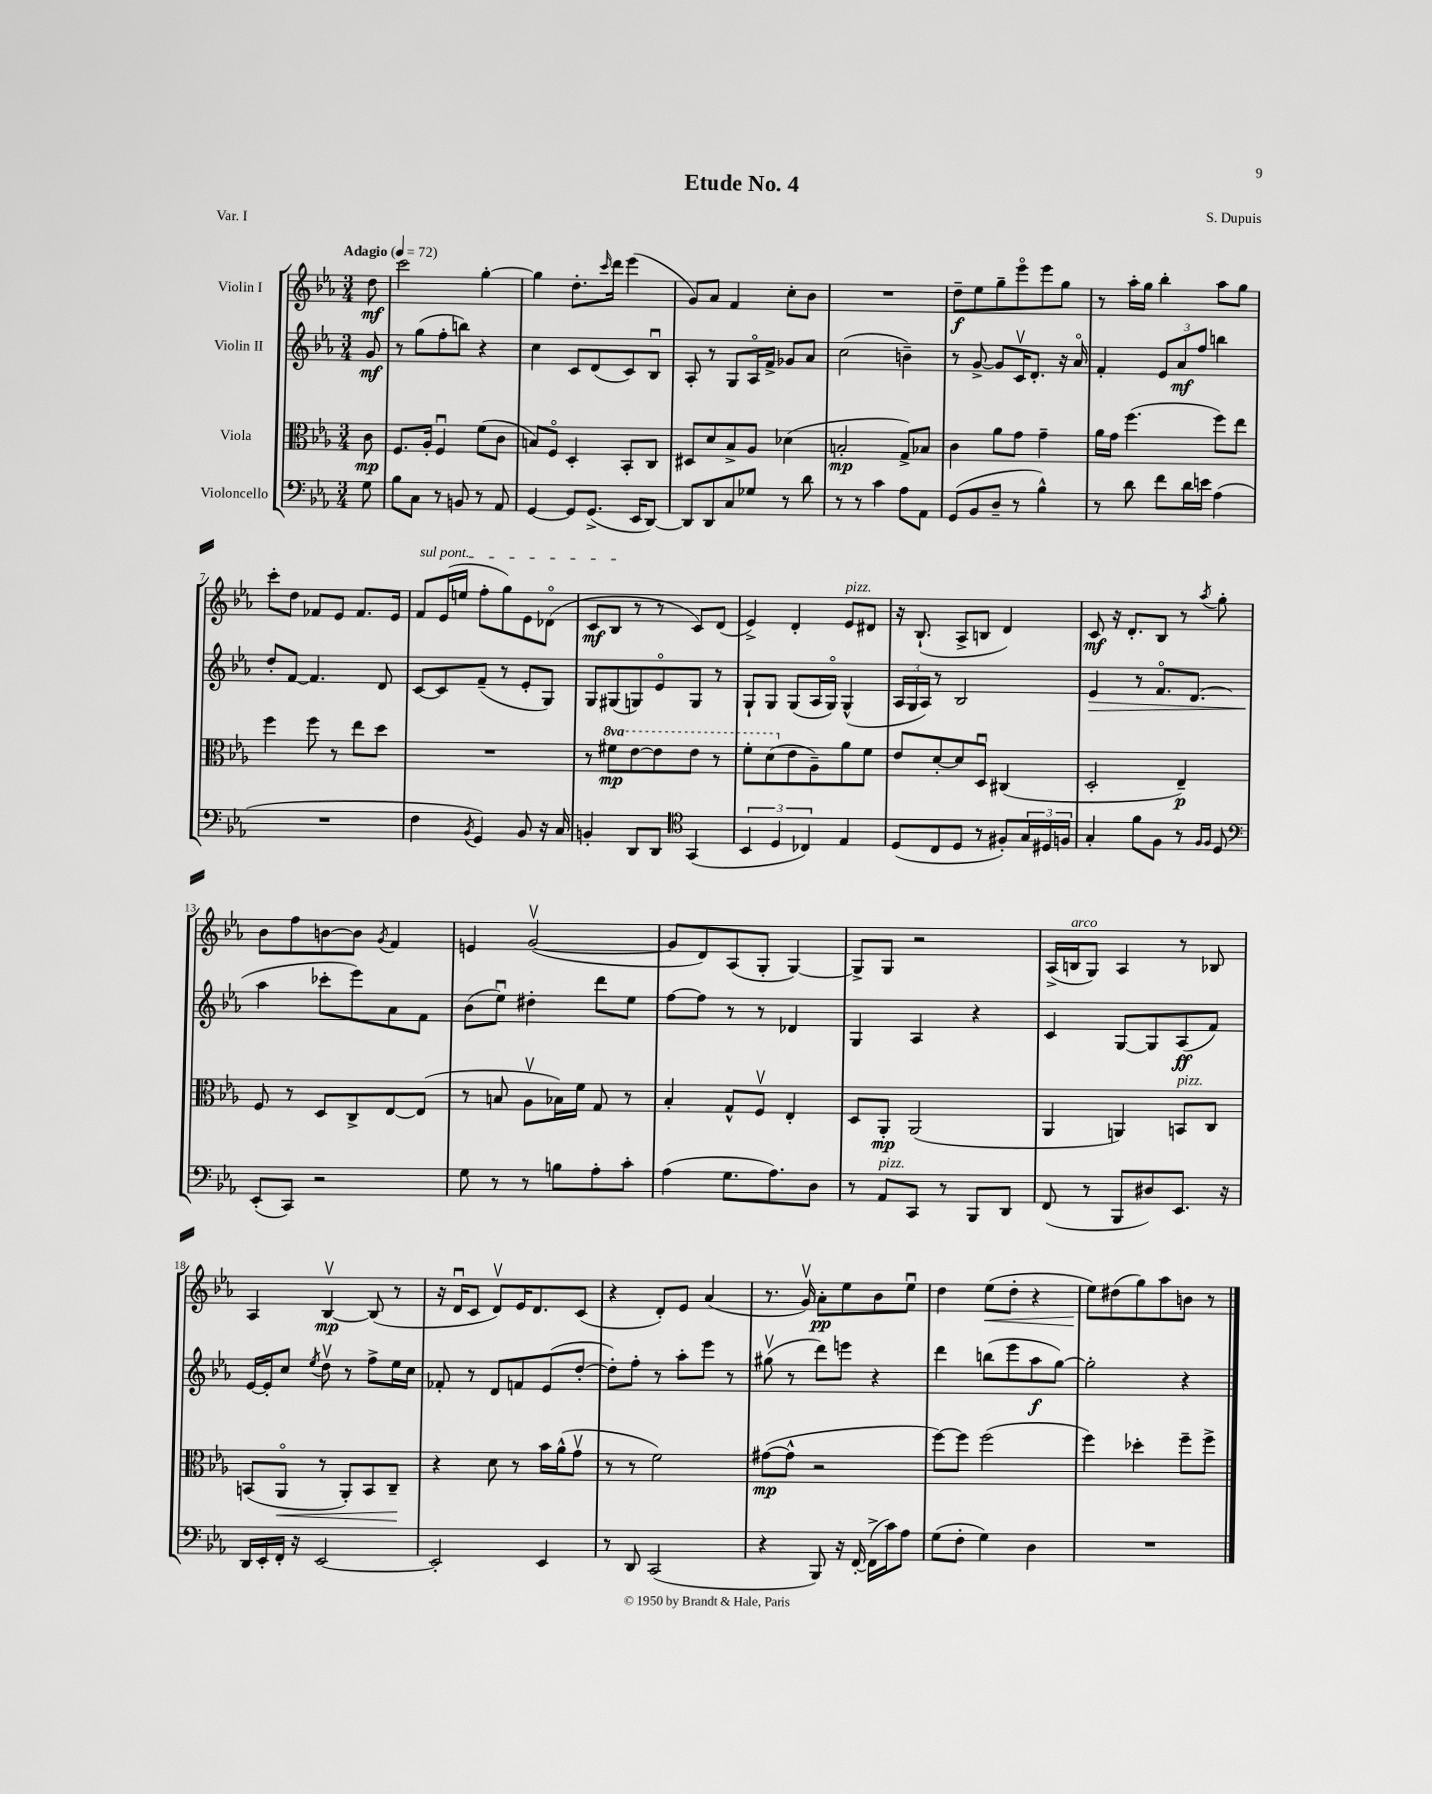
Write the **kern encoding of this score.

**kern	**kern	**dynam	**kern	**dynam	**kern	**dynam
*part4	*part3	*part3	*part2	*part2	*part1	*part1
*staff4	*staff3	*staff3	*staff2	*staff2	*staff1	*staff1
*I"Violoncello	*I"Viola	*	*I"Violin II	*	*I"Violin I	*
*clefF4	*clefC3	*	*clefG2	*	*clefG2	*
*k[b-e-a-]	*k[b-e-a-]	*	*k[b-e-a-]	*	*k[b-e-a-]	*
*M3/4	*M3/4	*	*M3/4	*	*M3/4	*
*MM72	*MM72	*	*MM72	*	*MM72	*
=	=	=	=	=	=	=
!	!	!	!	!	!LO:TX:a:B:t=Adagio	!
8G\	8c\	mp	8g/	mf	8dd\	mf
=1	=1	=1	=1	=1	=1	=1
8B-\L	8.F/L	.	8r	.	2ccc\	.
8C\J	.	.	(8gg\L	.	.	.
.	16A-'/Jk	.	.	.	.	.
8r	4Fu/	.	8ff'\	.	.	.
8BBn/	.	.	8bbn\J)	.	.	.
8r	(8f\L	.	4r	.	[4gg'\	.
8AA-/	8c\J	.	.	.	.	.
=2	=2	=2	=2	=2	=2	=2
[4GG/	8Bn/L)	.	4cc\	.	4gg\]	.
.	8F/J	.	.	.	.	.
8GG/L]	4D'/	.	8c/L	.	8.dd'\L	.
(8.GG^/J	.	.	(8d/	.	.	.
.	.	.	.	.	16qqccc/	.
.	.	.	.	.	16ddd\Jk	.
.	8BB-'/L	.	8c/)	.	(4eee-\	.
16EE-/KL	.	.	.	.	.	.
[8DD/J)	8C/J	.	8B-u/J	.	.	.
=3	=3	=3	=3	=3	=3	=3
8DD/L]	8D#X/L	.	8A-'/	.	8g/L)	.
8DD/	8d/	.	8r	.	8a-/J	.
8C/	8B-^/	.	8G/L	.	4f/	.
8G-X/J	8A-/J	.	16A-/L	.	.	.
.	.	.	16f^/JJ	.	.	.
8r	(4d-X\	.	8g-X/L	.	8cc'\L	.
8d\	.	.	8a-/J	.	8b-\J	.
=4	=4	=4	=4	=4	=4	=4
8r	2Bn'/	mp	(2cc\	.	2.r	.
8r	.	.	.	.	.	.
4c\	.	.	.	.	.	.
8A-\L	8G^/L)	.	4bn~\)	.	.	.
8AA-\J	8B-X/J	.	.	.	.	.
=5	=5	=5	=5	=5	=5	=5
(8GG/L	4c\	.	8r	.	8dd~\L	f
8BB-/	.	.	[8g^/	.	8ee-\	.
8D~/J	8a-\L	.	8g/L]	.	8gg~\	.
8r	8g\J	.	16cv/K	.	8eee-\	.
.	.	.	8.d'/J	.	.	.
4B-^^\)	4g~\	.	.	.	8eee-\	.
.	.	.	16r	.	8gg\J	.
.	.	.	16a-/	.	.	.
=6	=6	=6	=6	=6	=6	=6
8r	16a-\LL	.	4f'/	.	8r	.
.	16g\JJ	.	.	.	.	.
8d\	(4.ff\	.	.	.	16aa-'\LL	.
.	.	.	.	.	16gg\JJ	.
8f\L	.	.	12e-/L	.	4bb-'\	.
.	.	.	12a-/	mf	.	.
16d\L	.	.	.	.	.	.
.	.	.	12ff/J	.	.	.
16en\JJ	.	.	.	.	.	.
(4A-\	8ff\L)	.	4bbn\	.	8aa-\L	.
.	8ee-\J	.	.	.	8gg\J	.
!!LO:LB:g=z
=7	=7	=7	=7	=7	=7	=7
2.r	4ff\	.	8dd'/L	.	8ccc'\L	.
.	.	.	[8f/J	.	8dd\J	.
.	8ff\	.	4.f/]	.	8f-X/L	.
.	8r	.	.	.	8e-/J	.
.	8ee-\L	.	.	.	8.f-/L	.
.	8dd\J	.	8d/	.	.	.
.	.	.	.	.	16e-/Jk	.
=8	=8	=8	=8	=8	=8	=8
!	!	!	!	!	!LO:TX:a:i:t=sul pont.	!
4F\	2.r	.	[8c/L	.	8f/L	.
.	.	.	8c/]	.	(16e-/L	.
.	.	.	.	.	16een/JJ	.
8qBB-/	.	.	.	.	.	.
4GG/)	.	.	(8f~/J	.	8ff'\L	.
.	.	.	8r	.	8gg\)	.
8BB-/	.	.	8e-'/L	.	8e-\	.
16r	.	.	8G/J)	.	(8d-X\J	.
16C/	.	.	.	.	.	.
=9	=9	=9	=9	=9	=9	=9
4BBn'/	8r	.	8G/L	.	8c/L	mf
*	*8va	*	*	*	*	*
.	8ff#X\L	mp	(8G#X/	.	8B-/J	.
8DD/L	[8ee-\	.	8Gn/)	.	8r	.
8DD/J	8ee-\]	.	8e-/	.	8r	.
*clefC4	*	*	*	*	*	*
(4GG/	8ee-\J	.	8G/J	.	8c/L)	.
.	8r	.	8r	.	(8d/J	.
=10	=10	=10	=10	=10	=10	=10
6BB-/	8ff'\L	.	8G`/L	.	4e-^/)	.
.	(8dd\	.	8G/J	.	.	.
6D/	.	.	.	.	.	.
*	*X8va	*	*	*	*	*
.	8e-\	.	(8G/L	.	4d'/	.
6C-X/)	.	.	.	.	.	.
.	8A-~\)	.	16A-/L	.	.	.
.	.	.	16G/JJ)	.	.	.
!	!	!	!	!	!LO:TX:a:i:t=pizz.	!
4E-/	8a-\	.	(4G^^/	.	8e-/L	.
.	8f\J	.	.	.	8d#X/J	.
=11	=11	=11	=11	=11	=11	=11
(8D/L	8e-/L	.	24A-/LL	.	16r	.
.	.	.	24G/	.	.	.
.	.	.	.	.	(8.B-`/	.
.	.	.	24A-/JJ)	.	.	.
8C/	[8d'/	.	8r	.	.	.
8D/J	8d/]	.	2B-/	.	8A-^/L	.
8r	8Du/J	.	.	.	8Bn/J	.
8F#X'/L)	(4C#X/	.	.	.	4d/)	.
24G/L	.	.	.	.	.	.
24D#X/	.	.	.	.	.	.
24Fn/JJ	.	.	.	.	.	.
=12	=12	=12	=12	=12	=12	=12
!	!	!	!	!LO:HP:b	!	!
4G'/	2D'/	.	4e-/	>	8c/	mf
.	.	.	.	.	16r	.
.	.	.	.	.	8.d'/L	.
8f\L	.	.	8r	.	.	.
8F\J	.	.	8.f/L	.	8B-/J	.
8r	4E-~/)	p	.	.	8r	.
.	.	.	(8.d/J	.	.	.
16qqF/LL	.	.	.	.	.	.
16qqF/JJ	.	.	.	.	8qaa-/	.
8D/	.	.	.	.	8gg'\	.
!!LO:LB:g=z
=13	=13	=13	=13	=13	=13	=13
*clefF4	*	*	*	*	*	*
(8EE-'/L	8F/	.	4aa-\	.	8b-\L	.
8CC/J)	8r	.	.	.	8ff\	.
2r	8D/L	.	8ccc-X'\L	]	[8bn\	.
.	8C^/	.	8eee-\)	.	8b\J]	.
.	.	.	.	.	8qg/	.
.	[8E-/	.	8a-\	.	4f/	.
.	(8E-/J]	.	8f\J	.	.	.
=14	=14	=14	=14	=14	=14	=14
8G\	8r	.	(8b-\L	.	4en/	.
8r	8Bn/	.	8ee-u\J)	.	.	.
8r	8A-v\L	.	4dd#X'\	.	([2gv/	.
8Bn\L	16B-X\L)	.	.	.	.	.
.	16f\JJ	.	.	.	.	.
8A-'\	8G/	.	8ddd\L	.	.	.
8c'\J	8r	.	8ee-\J	.	.	.
=15	=15	=15	=15	=15	=15	=15
(4A-\	4B-'/	.	[8ff\L	.	8g/L]	.
.	.	.	8ff\J]	.	8d/)	.
8.G\L	8G^^/L	.	8r	.	(8A-/	.
.	8Fv/J	.	8r	.	8G'/J	.
8.A-\)	.	.	.	.	.	.
.	4E-'/	.	4d-X/	.	[4G/)	.
8D\J	.	.	.	.	.	.
=16	=16	=16	=16	=16	=16	=16
8r	8D/L	.	4G/	.	8G^/L]	.
!LO:TX:a:i:t=pizz.	!	!	!	!	!	!
8AA-/L	8AA-'/J	mp	.	.	8G/J	.
8CC/J	(2AA-/	.	4A-/	.	2r	.
8r	.	.	.	.	.	.
8BBB-/L	.	.	4r	.	.	.
8DD/J	.	.	.	.	.	.
=17	=17	=17	=17	=17	=17	=17
(8FF/	4AA-/	.	4c/	.	(16A-^/LL	.
!	!	!	!	!	!LO:TX:a:i:t=arco	!
.	.	.	.	.	16Bn/J	.
8r	.	.	.	.	8G/J)	.
8BBB-/L	4AAn/)	.	[8G/L	.	4A-/	.
8D#X/)	.	.	8G/]	.	.	.
!	!LO:TX:a:i:t=pizz.	!	!	!	!	!
8.EE-/J	8BBn/L	.	(8A-/	ff	8r	.
.	8C/J	.	8f/J)	.	8B-X/	.
16r	.	.	.	.	.	.
!!LO:LB:g=z
=18	=18	=18	=18	=18	=18	=18
16DD/LL	(8BBn/L	.	[16e-/LL	.	4A-/	.
16EE-'/	.	.	16e-'/J]	.	.	.
!	!	!LO:HP:b	!	!	!	!
16FF'/JJ	8AA-/J	<	8cc/J	.	.	.
16r	.	.	.	.	.	.
.	.	.	8qee-/	.	.	.
[2EE-/	8r	.	8ddv\	.	[4B-v/	mp
.	8AA-'/L)	.	8r	.	.	.
.	8BB/	.	8ff^\L	.	(8B-/]	.
.	8C~/J	.	16ee-\L	.	8r	.
.	.	.	16cc\JJ	.	.	.
.	.	[	.	.	.	.
=19	=19	=19	=19	=19	=19	=19
2EE-'/]	4r	.	8f-X'/	.	16r	.
.	.	.	.	.	16du/KL	.
.	.	.	8r	.	8c/J	.
.	8d\	.	8d/L	.	8dv/L)	.
.	8r	.	8fn/	.	16e-/K	.
.	.	.	.	.	8.d/	.
4EE-/	16b-\LL	.	(8e-/	.	.	.
.	(16a-^^\J	.	.	.	.	.
.	8gv\J	.	[8dd'/J	.	(8c/J	.
=20	=20	=20	=20	=20	=20	=20
8r	8r	.	8dd'\L])	.	4r	.
8DD/	8r	.	8ff'\J	.	.	.
(2CC/	2f\)	.	8r	.	8d'/L)	.
.	.	.	8aa-'\L	.	8e-/J	.
.	.	.	8eee-\J	.	(4a-/	.
.	.	.	8r	.	.	.
=21	=21	=21	=21	=21	=21	=21
4r	([8g#X\L	mp	(8gg#Xv\	.	8.r	.
.	8g#^^\J]	.	8r	.	.	.
.	.	.	.	.	16gv/)	.
8BBB-/)	2r	.	8ddd\L)	.	8a-'\L	pp
16r	.	.	8eeen\J	.	8ee-\	.
[16FF'/	.	.	.	.	.	.
(16FF^\LL]	.	.	4r	.	8b-\	.
16c\J)	.	.	.	.	.	.
8A-\J	.	.	.	.	8ee-u\J	.
=22	=22	=22	=22	=22	=22	=22
(8G\L	[8ff\L)	.	4ddd\	.	4dd\	.
8F'\J	8ff\J]	.	.	.	.	.
!	!	!	!	!	!	!LO:HP:b
4G\)	(2ff\	.	(8bbn\L	.	(8ee-\L	<
.	.	.	8eee-\	.	8dd'\J	.
4D\	.	.	8aa-\	f	4r	.
.	.	.	[8gg\J)	.	.	.
=23	=23	=23	=23	=23	=23	=23
2.r	4ff\)	.	2gg'\]	.	8ee-\L)	.
.	.	.	.	.	(8dd#X\	[
.	4dd-X'\	.	.	.	8gg\)	.
.	.	.	.	.	8aa-\	.
.	8ff~\L	.	4r	.	8bn\J	.
.	8ff^\J	.	.	.	8r	.
==	==	==	==	==	==	==
*-	*-	*-	*-	*-	*-	*-
